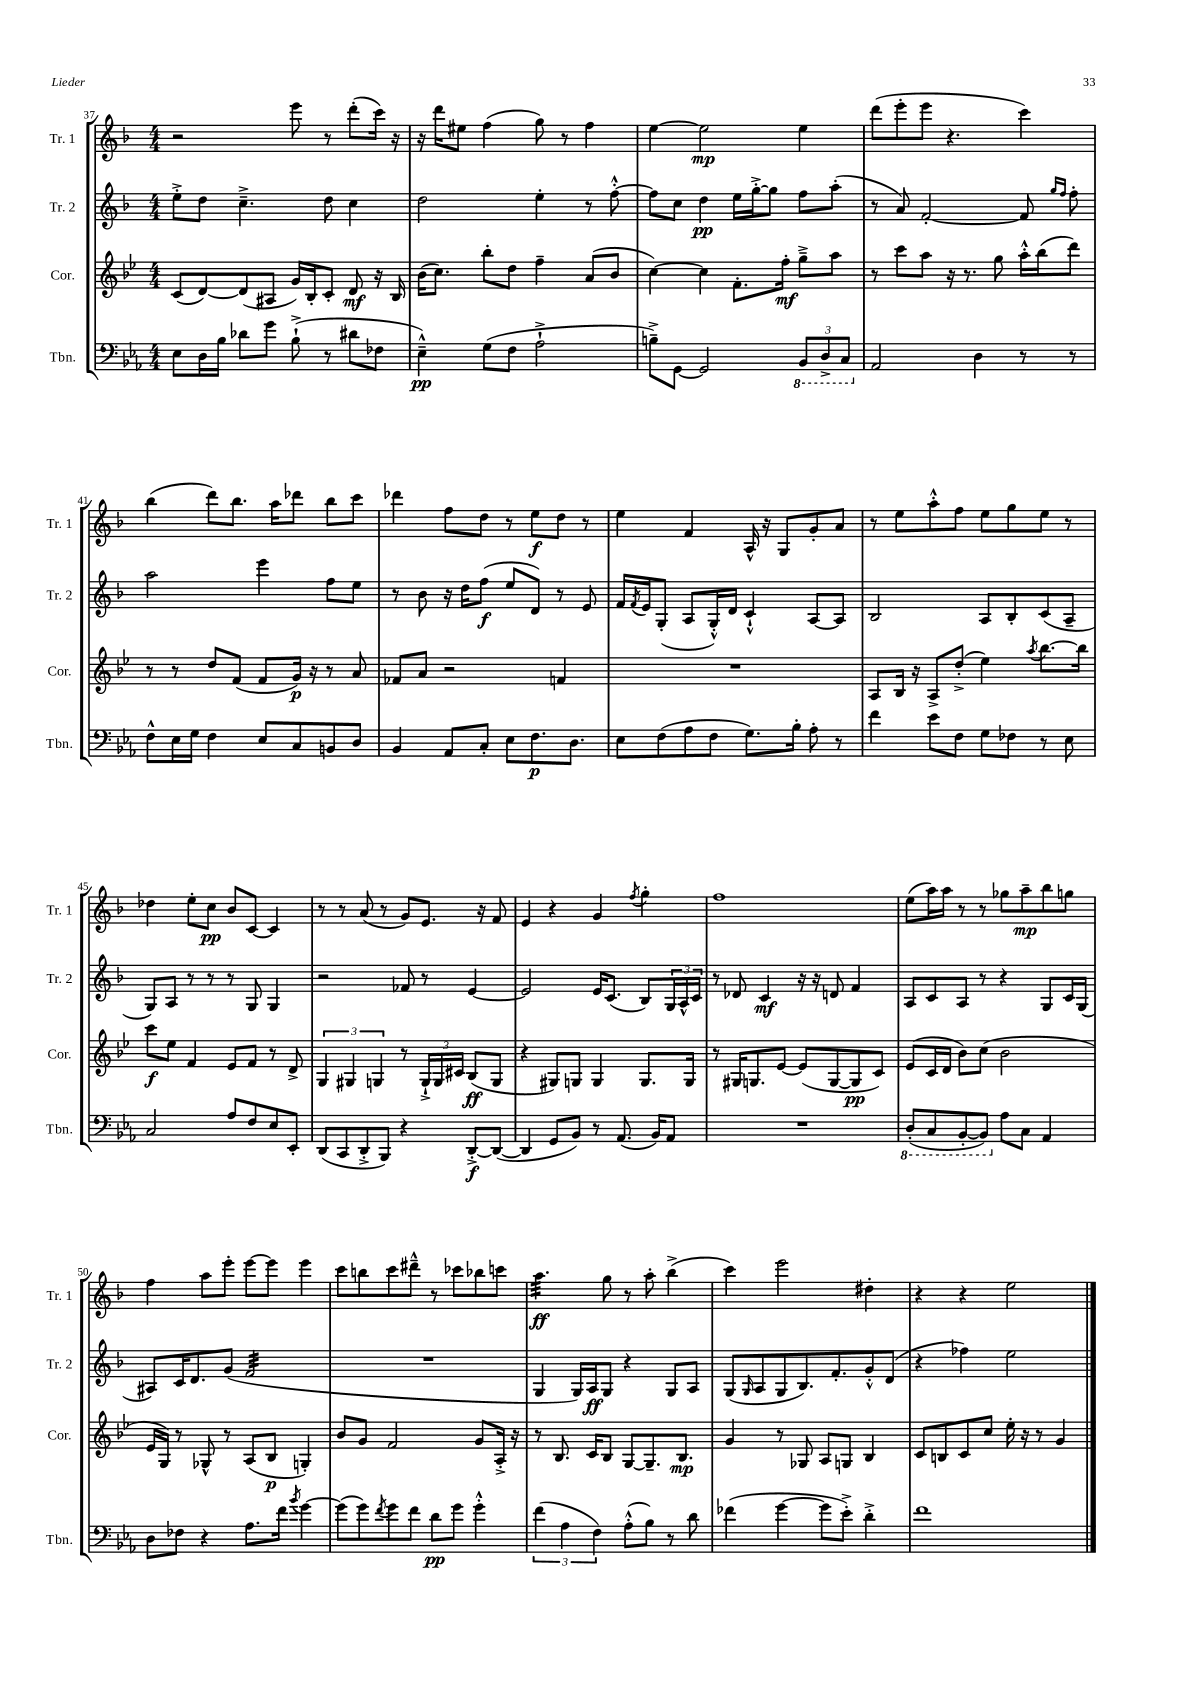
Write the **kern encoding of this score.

**kern	**kern	**kern	**kern
*staff4	*staff3	*staff2	*staff1
*clefF4	*clefG2	*clefG2	*clefG2
*k[b-e-a-]	*k[b-e-]	*k[b-]	*k[b-]
*M4/4	*M4/4	*M4/4	*M4/4
8E-\L	(8c/L	8ee'^\L	2r
16D\L	[8d/)	8dd\J	.
16B-\JJ	.	.	.
8d-\L	(8d/]	4.cc~^\	.
8g\J	8A#/J	.	.
(8B-`^\	16g/LL)	.	8eee\
.	16B-'/J	.	.
8r	8c'/J	8dd\	8r
8d#\L	8d/	4cc\	(8ddd'\L
8F-\J	16r	.	16ccc\Jk)
.	16B-/	.	16r
=	=	=	=
4E-~^^\)	(16b-\LK	2dd\	16r
.	8.cc\J)	.	16ddd\LK
.	.	.	8ee#\J
(8G\L	8bb-'\L	.	(4ff\
8F\J	8dd\J	.	.
2A-`^\	4ff~\	4ee'\	8gg\)
.	.	.	8r
.	(8a/L	8r	4ff\
.	8b-/J	[8ff'^^\	.
=	=	=	=
8B~^\L)	[4cc\)	8ff\]L	[4ee\
[8GG\J	.	8cc\J	.
2GG/]	4cc\]	4dd\	2ee\]
.	8.f'\L	16ee\LL	.
.	.	[16gg'^\J	.
.	.	8gg\]J	.
.	16ff'\Jk	.	.
12BBB-/L	8gg~^\L	8ff\L	4ee\
12DD^/	.	.	.
.	8aa\J	(8aa'\J	.
12CC/J	.	.	.
=	=	=	=
2AA-/	8r	8r	(8ddd\L
.	8ccc\L	8a/)	8eee'\
.	8aa\J	[2f'/	8eee\J
.	16r	.	4.r
.	8.r	.	.
4D\	.	.	.
.	8gg\	.	.
8r	16aa'^^\LL	8f/]	4ccc\)
.	(16bb-\J	.	.
.	.	16qqgg/LL	.
.	.	16qqff/JJ	.
8r	8ddd\J)	8ff'\	.
=	=	=	=
8F^^\L	8r	2aa\	(4bb-\
16E-\L	8r	.	.
16G\JJ	.	.	.
4F\	8dd/L	.	8ddd\L)
.	(8f/J	.	8.bb-\J
8E-/L	8f/L	4eee\	.
.	.	.	16aa\LK
8C/	16g/Jk)	.	8ddd-\J
.	16r	.	.
8BB/	8r	8ff\L	8bb-\L
8D/J	8a/	8ee\J	8ccc\J
=	=	=	=
4BB-/	8f-/L	8r	4ddd-\
.	8a/J	8b-\	.
8AA-/L	2r	16r	8ff\L
.	.	16dd\LK	.
8C'/J	.	(8ff\J	8dd\J
8E-\L	.	8ee/L	8r
8.F\	.	8d/J)	8ee\L
.	4f/	8r	8dd\J
8.D\J	.	.	.
.	.	8e/	8r
=	=	=	=
8E-\L	1r	16f/LL	4ee\
.	.	8qf/	.
.	.	16e/J	.
(8F\	.	(8G'/J	.
8A-\	.	8A/L	4f/
8F\J	.	16G'^^/L)	.
.	.	16d/JJ	.
8.G\L)	.	4c`^^/	16A^^/
.	.	.	16r
.	.	.	8G/L
16B-'\Jk	.	.	.
8A-'\	.	[8A/L	8g'/
8r	.	8A/]J	8a/J
=	=	=	=
4f\	8A/L	2B-/	8r
.	16B-/Jk	.	8ee\L
.	16r	.	.
8e-\L	8A^/L	.	8aa'^^\
8F\J	(8dd'^/J	.	8ff\J
8G\L	4ee-\)	8A/L	8ee\L
8F-\J	.	8B-'/	8gg\
.	8qaa/	.	.
8r	[8.bb-\L	(8c/	8ee\J
8E-\	.	8A~/J	8r
.	16bb-\]Jk	.	.
=	=	=	=
2C/	8ccc\L	8G/L)	4dd-\
.	8ee-\J	8A/J	.
.	4f/	8r	8ee'\L
.	.	8r	8cc\J
8A-/L	8e-/L	8r	8b-/L
8F/	8f/J	8G/	[8c/J
8E-/	8r	4G/	4c/]
8EE-'/J	8d^/	.	.
=	=	=	=
(8DD/L	6G/	2r	8r
8CC/	.	.	8r
.	6G#/	.	.
8DD'^/	.	.	(8a/
.	6G/	.	.
8BBB-/J)	.	.	8r
4r	8r	8f-/	8g/L)
.	24G`^/LL	8r	8.e/J
.	24G/	.	.
.	24c#/JJ	.	.
[8DD'^/L	(8B-/L	[4e/	.
.	.	.	16r
(8DD/_J	8G/J	.	8f/
=	=	=	=
4DD/]	4r	2e/]	4e/
8GG/L	8G#/L)	.	4r
8BB-/J)	8G/J	.	.
8r	4G/	16e/LK	4g/
.	.	(8.c/J	.
(8.AA-/	.	.	.
.	.	.	8qff/
.	8.G/L	8B-/L)	4gg'\
16BB-/LK)	.	.	.
8AA-/J	.	24G/L	.
.	.	24A^^/	.
.	16G/Jk	.	.
.	.	24c/JJ	.
=	=	=	=
1r	8r	8r	1ff
.	16G#/LK	8d-/	.
.	8.G/	.	.
.	.	4c/	.
.	[8e-/J	.	.
.	(8e-/]L	16r	.
.	.	16r	.
.	[8G/	8d/	.
.	8G/]	4f/	.
.	8c/J)	.	.
=	=	=	=
(8DD'/L	(8e-/L	8A/L	(8ee\L
8CC/	16c/L	8c/	16aa\L)
.	16d/JJ	.	16aa\JJ
[8BBB-'/	8b-\L)	8A/J	8r
8BBB-/]J)	(8cc\J	8r	8r
8A-\L	2b-\	4r	8gg-\L
8C\J	.	.	8aa~\
4AA-/	.	8G/L	8bb-\
.	.	16c/L	8gg\J
.	.	(16G/JJ	.
=	=	=	=
8D\L	16e-/LL	8A#/L)	4ff\
.	16G/JJ)	.	.
8F-\J	8r	16c/K	.
.	.	8.d/	.
4r	8G-^^/	.	8aa\L
.	8r	(8g/J	8eee'\J
8.A-\L	(8A/L	2f/	[8eee\L
.	8B-/J	.	8eee\]J
16f\Jk	.	.	.
8qb-/	.	.	.
[4g\	4G'/)	.	4eee\
=	=	=	=
(8g\]L	8b-/L	1r	8ccc\L
8g\)	8g/J	.	8bb\
8qf/	.	.	.
8g\	2f/	.	8ccc\
8f\J	.	.	8ddd#~^^\J
8d\L	.	.	8r
8g\J	.	.	8ccc-\L
4g'^^\	8g/L	.	8bb-\
.	16A'^/Jk	.	8ccc\J
.	16r	.	.
=	=	=	=
(6f\	8r	4G/	4.aa\
.	8.B-/	.	.
6A-\	.	.	.
.	.	16G/LL)	.
.	16c/LK	16A/J	.
6F\)	.	.	.
.	8B-/J	8G/J	8gg\
(8A-'^^\L	[8G/L	4r	8r
8B-\J)	8.G~/]	.	8aa'\
8r	.	8G/L	(4bb-^\
.	8.B-/J	.	.
8d\	.	8A/J	.
=	=	=	=
(4f-\	4g/	(8G/L	4ccc\)
.	.	16qqG/	.
.	.	8A/	.
[4g\	8r	8G/	2eee\
.	8G-/	8.B-/)	.
8g\]L	8A/L	.	.
.	.	8.f'/	.
8e-'^\J)	8G/J	.	.
4d'^\	4B-/	8g'^^/	4dd#'\
.	.	(8d/J	.
=	=	=	=
1f	8c/L	4r	4r
.	8B/	.	.
.	8c/	4ff-\)	4r
.	8cc/J	.	.
.	16ee-'\	2ee\	2ee\
.	16r	.	.
.	8r	.	.
.	4g/	.	.
==	==	==	==
*-	*-	*-	*-
